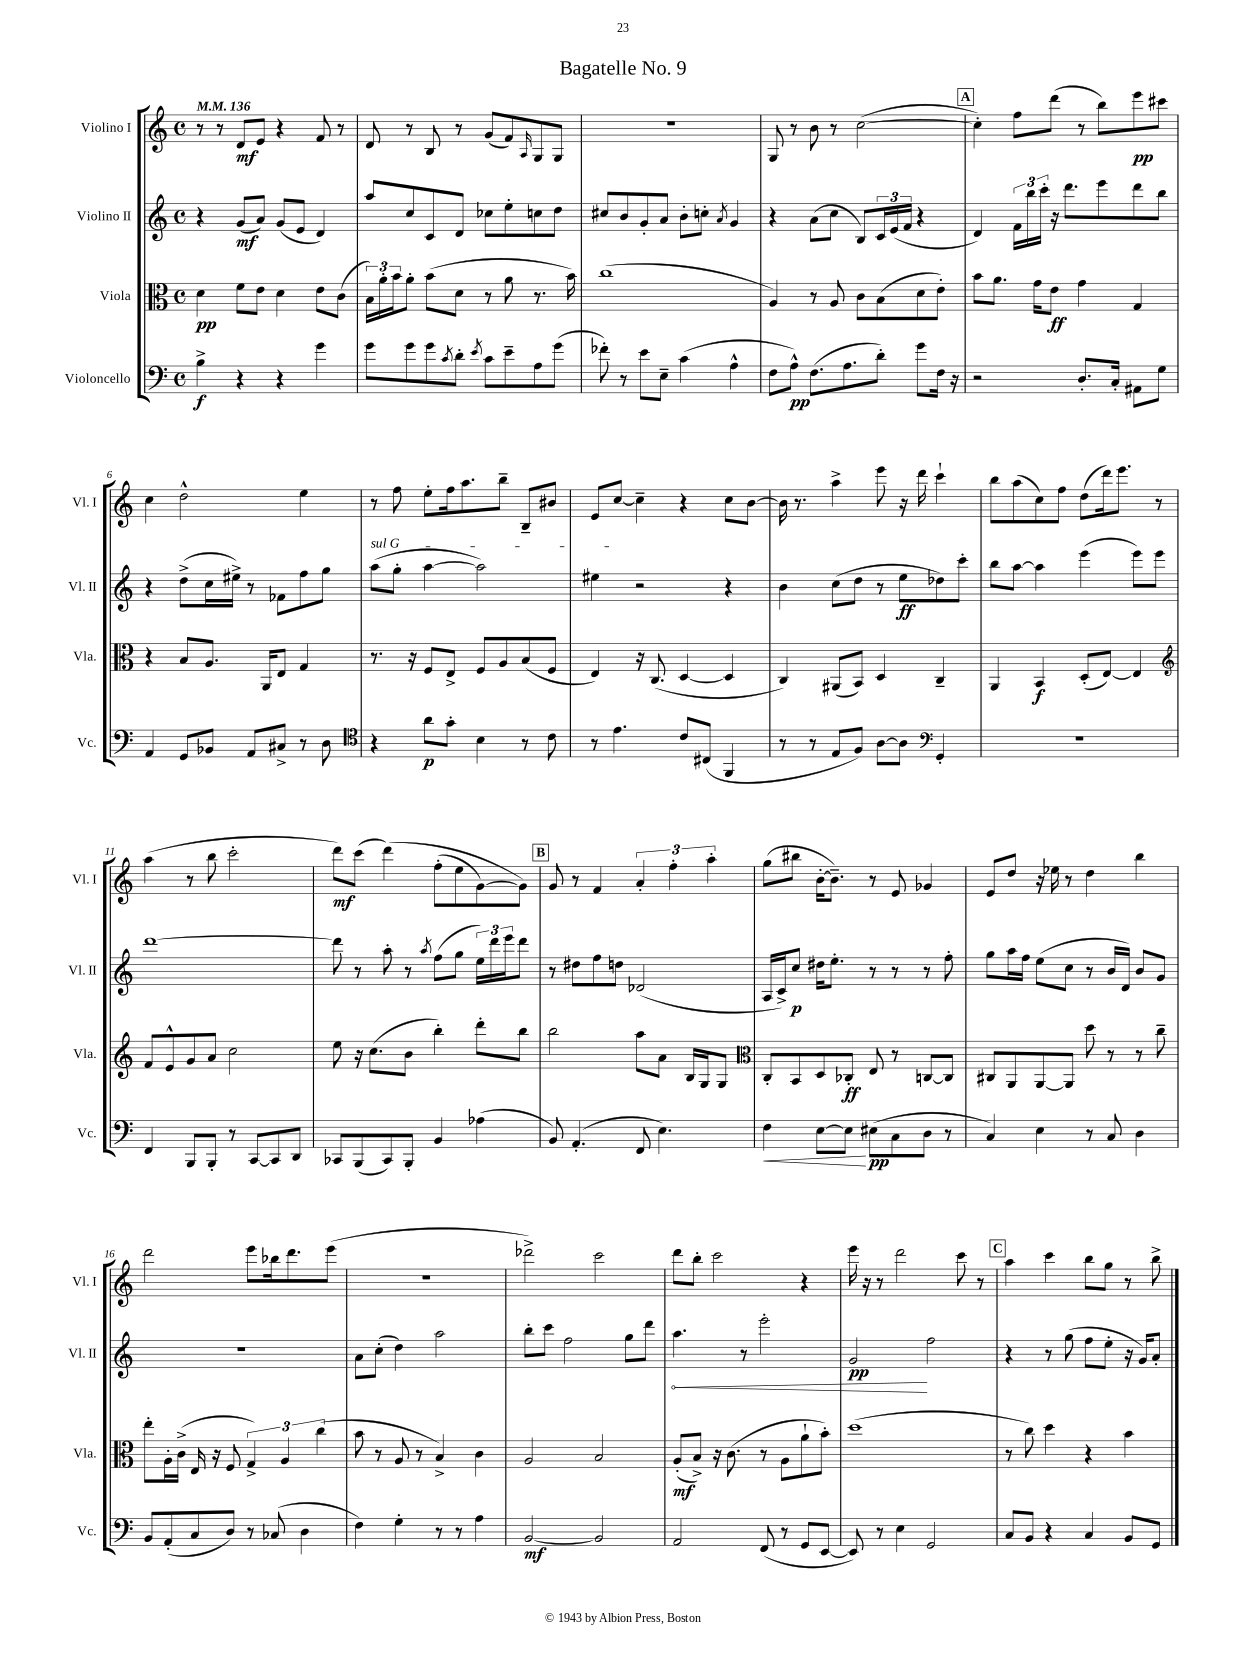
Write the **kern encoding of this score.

**kern	**kern	**kern	**kern
*staff4	*staff3	*staff2	*staff1
*clefF4	*clefC3	*clefG2	*clefG2
*k[]	*k[]	*k[]	*k[]
*M4/4	*M4/4	*M4/4	*M4/4
*met(c)	*met(c)	*met(c)	*met(c)
*MM136	*MM136	*MM136	*MM136
4B^	4d	4r	8r
.	.	.	8r
4r	8f	(8g	8d
.	8e	8a)	8e
4r	4d	(8g	4r
.	.	8e	.
4g	8e	4d)	8f
.	(8c	.	8r
=	=	=	=
8g	24B)	8aa	8d
.	24a'	.	.
.	24b	.	.
8g	8a'	8cc	8r
8g	(8b	8c	8B
8qc	.	.	.
8d'	8d	8d	8r
8qe	.	.	.
8c	8r	8cc-	(8g
8e~	8a	8ee'	8f)
.	.	.	16qqA
8A	8.r	8cc	8G
(8g	.	8dd	8G
.	16b)	.	.
=	=	=	=
8f-')	(1cc	8cc#	1r
8r	.	8b	.
8e	.	8g'	.
8E~	.	8a	.
(4c	.	8b'	.
.	.	8cc'	.
.	.	8qa	.
4A^^	.	4g	.
=	=	=	=
8F	4A)	4r	8G
8A^^)	.	.	8r
(8.F	8r	(8a	8b
.	8A	8cc	8r
8.A	.	.	.
.	8c	8B)	([2cc
8d')	(8B	24c	.
.	.	(24e	.
.	.	24f	.
8g	8d	4r	.
16F	8e')	.	.
16r	.	.	.
=	=	=	=
2r	8b	4d)	4cc'])
.	8.a	.	.
.	.	24f	8ff
.	.	24bb	.
.	16g	.	.
.	.	24ccc'	.
.	8e	16r	(8ddd
.	.	8.ddd	.
8.D'	4g	.	8r
.	.	8eee	8bb)
16C'	.	.	.
8AA#	4G	8ddd	8eee
8G	.	8bb	8ccc#
=	=	=	=
4AA	4r	4r	4cc
8GG	8B	(8dd^	2dd^^
8BB-	8.A	16cc	.
.	.	16ee#^)	.
8AA	.	8r	.
.	16AA	.	.
8C#^	8E	8f-	.
8r	4G	8ff	4ee
8D	.	8gg	.
=	=	=	=
*clefC4	*	*	*
4r	8.r	(8aa	8r
.	.	8gg'	8ff
.	16r	.	.
8a	8F	[4aa	8ee'
8g'	8E^	.	16ff
.	.	.	8.aa
4B	8F	2aa])	.
.	8A	.	8bb~
8r	(8B	.	8B~
8c	8F	.	8b#
=	=	=	=
8r	4E)	4ee#	8e
4.e	.	.	[8cc
.	16r	2r	4cc~]
.	(8.C	.	.
8c	[4D	.	4r
(8C#	.	.	.
4FF	4D]	4r	8cc
.	.	.	[8b
=	=	=	=
8r	4C)	4b	16b]
.	.	.	8.r
8r	.	.	.
8E	(8AA#	(8cc	4aa^
8F)	8BB)	8dd	.
[8A	4D	8r	8eee
8A]	.	8ee	16r
.	.	.	16ddd
*clefF4	*	*	*
4GG'	4C~	8dd-)	4ccc`
.	.	8ccc'	.
=	=	=	=
1r	4AA	8bb	8bb
.	.	[8aa	(8aa
.	4BB	4aa]	8cc)
.	.	.	8ff
.	(8D'	(4eee	(8dd
.	[8E)	.	16ddd)
.	.	.	8.eee
.	4E]	8eee)	.
.	.	8eee	8r
=	=	=	=
*	*clefG2	*	*
4FF	8f	[1ddd	(4aa
.	8e^^	.	.
8BBB	8g	.	8r
8BBB'	8a	.	8bb
8r	2cc	.	2ccc'
[8CC	.	.	.
8CC]	.	.	.
8DD	.	.	.
=	=	=	=
8CC-	8ee	8ddd]	8ddd)
(8BBB	16r	8r	(8ccc
.	(8.cc	.	.
8CC-)	.	8aa'	&(4ddd)
8BBB'	8b	8r	.
.	.	8qaa	.
4BB	4bb')	(8ff	(8ff'
.	.	8gg	8ee
(4A-	8ddd'	24ee)	[8g)
.	.	24ddd	.
.	.	24eee	.
.	8bb	8ddd	8g]&)
=	=	=	=
8BB)	2bb	8r	8g
(4.AA'	.	8dd#	8r
.	.	8ff	4f
.	.	8dd	.
8FF	8aa	(2d-	6a'
4.E)	8a	.	.
.	.	.	6ff'
.	16B	.	.
.	16G	.	.
.	.	.	6aa'
.	8G	.	.
=	=	=	=
*	*clefC3	*	*
4F	8C'	16A	(8gg
.	.	16c^)	.
.	8BB	8cc	8bb#
[8E	8D	16dd#	[16b'
.	.	8.ee'	8.b~])
8E]	8C-'	.	.
(8E#	8E	8r	8r
8C	8r	8r	8e
8D	[8C	8r	4g-
8r	8C]	8ff'	.
=	=	=	=
4C)	8C#	8gg	8e
.	8AA	16aa	8dd
.	.	16ff	.
4E	[8AA	(8ee	16r
.	.	.	16ee-
.	8AA]	8cc	8r
8r	8dd	8r	4dd
8C	8r	16b	.
.	.	16d)	.
4D	8r	8b	4bb
.	8cc~	8g	.
=	=	=	=
8BB	8ee'	1r	2ddd
(8AA'	16A'	.	.
.	(16c^	.	.
8C	16E	.	.
.	16r	.	.
8D)	8F	.	.
8r	6G^)	.	8eee
(8C-	.	.	16bb-
.	6A	.	.
.	.	.	8.ddd
4D	.	.	.
.	(6cc	.	.
.	.	.	(8eee
=	=	=	=
4F)	8b	8a	1r
.	8r	(8cc'	.
4G'	8A	4dd)	.
.	8r	.	.
8r	4B^)	2aa	.
8r	.	.	.
4A	4c	.	.
=	=	=	=
[2BB	2A	8bb'	2ddd-^)
.	.	8ccc	.
.	.	2ff	.
2BB]	2B	.	2ccc
.	.	8gg	.
.	.	8ddd	.
=	=	=	=
2AA	(8A'	4.aa	8ddd
.	8B^)	.	8bb'
.	16r	.	2ccc
.	(8.c	.	.
.	.	8r	.
(8FF	8r	2eee'	.
8r	8A	.	.
8GG	8a`	.	4r
[8EE	8b')	.	.
=	=	=	=
8EE])	(1dd	2g	16eee
.	.	.	16r
8r	.	.	8r
4E	.	.	2ddd
2GG	.	2ff	.
.	.	.	8ccc
.	.	.	8r
=	=	=	=
8C	8r	4r	4aa
8BB	8cc)	.	.
4r	4dd	8r	4ccc
.	.	(8gg	.
4C	4r	8ff	8bb
.	.	8ee'	8gg
8BB	4b	16r	8r
.	.	16g)	.
8GG	.	8a'	8bb^
==	==	==	==
*-	*-	*-	*-
